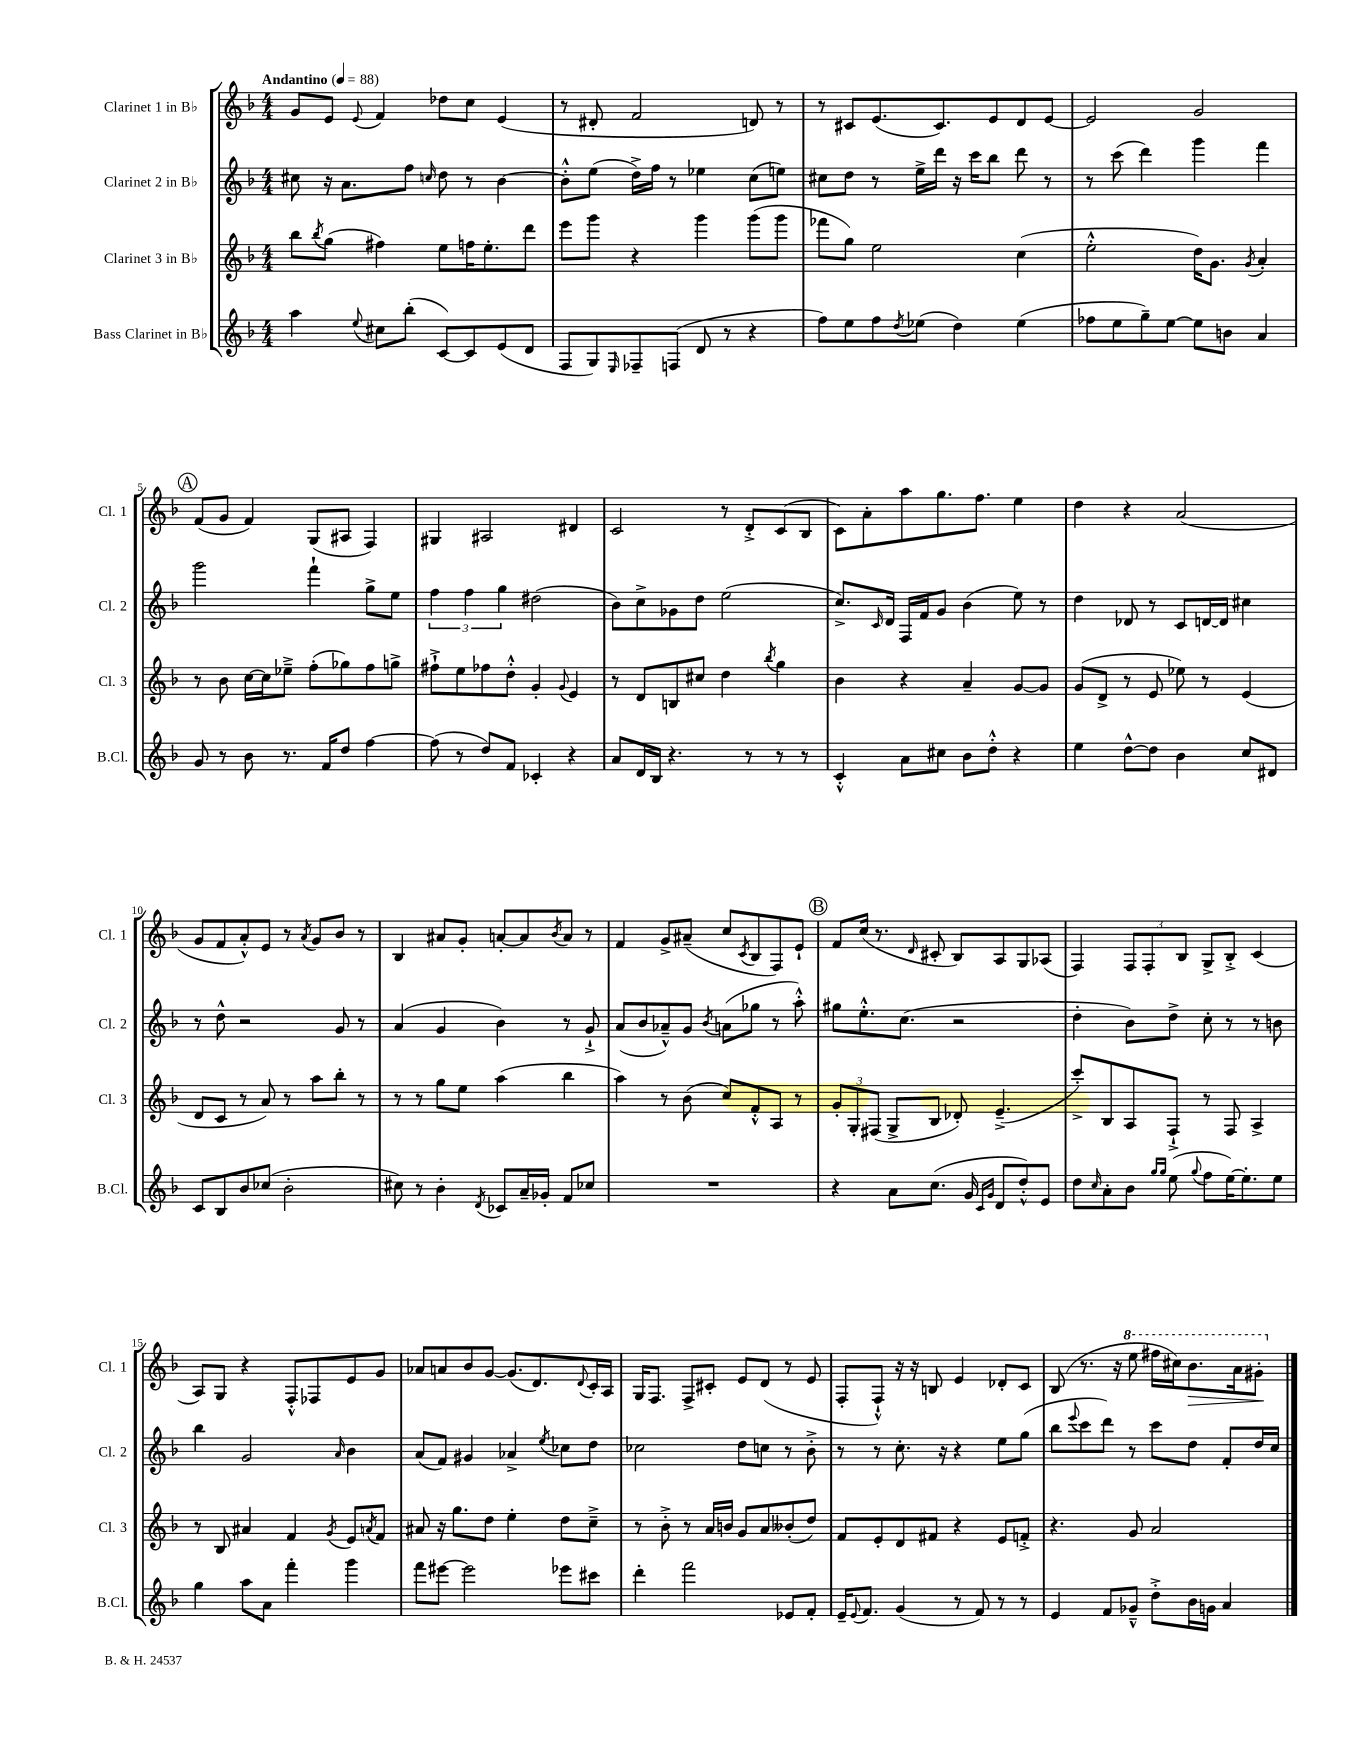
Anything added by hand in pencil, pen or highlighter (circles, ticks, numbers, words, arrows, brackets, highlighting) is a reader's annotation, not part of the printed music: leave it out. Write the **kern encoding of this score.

**kern	**kern	**kern	**kern	**dynam
*part4	*part3	*part2	*part1	*part1
*staff4	*staff3	*staff2	*staff1	*staff1
*I"Bass Clarinet in B♭	*I"Clarinet 3 in B♭	*I"Clarinet 2 in B♭	*I"Clarinet 1 in B♭	*
*I'B.Cl.	*I'Cl. 3	*I'Cl. 2	*I'Cl. 1	*
*clefG2	*clefG2	*clefG2	*clefG2	*
*k[b-]	*k[b-]	*k[b-]	*k[b-]	*
*M4/4	*M4/4	*M4/4	*M4/4	*
*MM88	*MM88	*MM88	*MM88	*
=1	=1	=1	=1	=1
!	!	!	!LO:TX:a:B:t=Andantino	!
4aa\	8bb-\L	8cc#X\	8g/L	.
.	8qbb-/	.	.	.
.	(8gg\J	16r	8e/J	.
.	.	8.a\L	.	.
8qqee/	.	.	8qqe/	.
8cc#X\L	4ff#X\)	.	4f/	.
(8bb-'\J	.	8ff\J	.	.
.	.	16qqccn/	.	.
[8c/L)	8ee\L	8dd\	8dd-X\L	.
8c/]	16ffn\K	8r	8cc\J	.
.	8.ee'\	.	.	.
(8e/	.	[4b-\	(4e/	.
8d/J	8ddd\J	.	.	.
=2	=2	=2	=2	=2
8F/L	8eee\L	8b-'^^\L]	8r	.
8G/)	8ggg\J	(8ee\J	8d#X'/	.
16qqE/	.	.	.	.
8F-X~/	4r	16dd^\LL)	2f/	.
.	.	16ff\JJ	.	.
(8Fn/J	.	8r	.	.
8d/	4ggg\	4ee-X\	.	.
8r	.	.	.	.
4r	(8ggg\L	(8cc\L	8dn/)	.
.	8ggg\J	8een\J)	8r	.
=3	=3	=3	=3	=3
8ff\L)	8fff-X\L	8cc#X\L	8r	.
8ee\	8gg\J)	8dd\J	8c#X/L	.
8ff\	2ee\	8r	(8.e/	.
8qdd/	.	.	.	.
(8ee-X\J	.	16ee^\LL	.	.
.	.	16ddd\JJ	8.c#/)	.
4dd\)	.	16r	.	.
.	.	16ccc\KL	.	.
.	.	8bb-\J	8e/	.
(4ee-\	(4cc\	8ddd\	8d/	.
.	.	8r	[8e/J	.
=4	=4	=4	=4	=4
8ff-X\L	2ee'^^\	8r	2e/]	.
8ee\	.	(8ccc\	.	.
8gg~\)	.	4ddd\)	.	.
[8ee\J	.	.	.	.
8ee\L]	16dd\KL)	4ggg\	2g/	.
.	8.g\J	.	.	.
8bn\J	.	.	.	.
.	8qg/	.	.	.
4a/	4a'/	4fff\	.	.
!!LO:LB:g=z
!!LO:REH:place=s1:t=A
=5	=5	=5	=5	=5
8g/	8r	2ggg\	(8f/L	.
8r	8b-\	.	8g/J	.
8b-\	[16cc\LL	.	4f/)	.
.	16cc\J]	.	.	.
8.r	8ee-X~^\J	.	.	.
.	(8ff'\L	4fff`\	(8G/L	.
16f/KL	.	.	.	.
8dd/J	8gg-X\)	.	8A#X/J	.
[4ff\	8ff\	8gg^\L	4F/)	.
.	8ggn^\J	8ee\J	.	.
=6	=6	=6	=6	=6
(8ff\]	8ff#X`^\L	6ff\	4G#X/	.
8r	8ee\	.	.	.
.	.	6ff\	.	.
8dd/L)	8ff-X\	.	2A#X/	.
.	.	6gg\	.	.
8f/J	8dd'^^\J	.	.	.
4c-X'/	4g'/	(2dd#X\	.	.
.	8qqg/	.	.	.
4r	4e/	.	4d#X/	.
=7	=7	=7	=7	=7
8a/L	8r	8b-\L)	2c/	.
16d/L	8d/L	8cc^\	.	.
16B-/JJ	.	.	.	.
4.r	8Bn/	8g-X\	.	.
.	8cc#X/J	8dd\J	.	.
.	4dd\	(2ee\	8r	.
8r	.	.	8d'^/L	.
.	8qbb-/	.	.	.
8r	4gg\	.	(8c/	.
8r	.	.	8B-/J	.
=8	=8	=8	=8	=8
4c'^^/	4b-\	8.cc^/L)	8c\L)	.
.	.	.	8a'\	.
.	.	16qqc/	.	.
.	.	16d/Jk	.	.
8a\L	4r	16F/LL	8aa\	.
.	.	16f/J	.	.
8cc#X\J	.	8g/J	8.gg\	.
8b-\L	4a~/	(4b-\	.	.
.	.	.	8.ff\J	.
8dd'^^\J	.	.	.	.
4r	[8g/L	8ee\)	4ee\	.
.	8g/J]	8r	.	.
=9	=9	=9	=9	=9
4ee\	(8g/L	4dd\	4dd\	.
.	8d^/J	.	.	.
[8dd^^\L	8r	8d-X/	4r	.
8dd\J]	8e/	8r	.	.
4b-\	8ee-X\)	8c/L	(2a/	.
.	8r	[16dn/L	.	.
.	.	16d/JJ]	.	.
8cc/L	(4e/	4cc#X\	.	.
8d#X/J	.	.	.	.
!!LO:LB:g=z
=10	=10	=10	=10	=10
8c/L	8d/L	8r	8g/L	.
8B-/	8c/J	8dd^^\	8f/	.
8b-/	8r	2r	8a'^^/)	.
(8cc-X/J	8a/)	.	8e/J	.
2b-'\	8r	.	8r	.
.	.	.	8qa/	.
.	8aa\L	.	8g/L	.
.	8bb-'\J	8g/	8b-/J	.
.	8r	8r	8r	.
=11	=11	=11	=11	=11
8cc#X\)	8r	(4a/	4B-/	.
8r	8r	.	.	.
4b-'\	8gg\L	4g/	8a#X/L	.
.	8ee\J	.	8g'/J	.
8qd/	.	.	.	.
8c-X/L	(4aa\	4b-\)	[8an'/L	.
16a~/L	.	.	8a/]	.
16g-X'/JJ	.	.	.	.
.	.	.	8qb-/	.
8f/L	4bb-\	8r	8a/J	.
8cc-X/J	.	8g`^/	8r	.
=12	=12	=12	=12	=12
1r	4aa\)	(8a/L	4f/	.
.	.	8b-/	.	.
.	8r	8a-X~^^/)	8g^/L	.
.	(8b-\	8g/J	(8a#X~/J	.
.	.	8qb-/	.	.
.	8cc/L)	(8an\L	8cc/L	.
.	.	.	8qc/	.
.	8f'^^/	8gg-X\J	8B-/	.
.	8A/J	8r	8F/)	.
.	8r	8aa'^^\)	8e`/J	.
!!LO:REH:place=s1:t=B
=13	=13	=13	=13	=13
4r	12g'/L	8gg#X\L	8f/L	.
.	12G'/	.	.	.
.	.	8.ee'^^\	(16cc/Jk	.
.	(12F#X/J	.	.	.
.	.	.	8.r	.
8a\L	8G^/L	.	.	.
.	.	(8.cc\J	.	.
.	.	.	16qqd/	.
(8.cc\J	8B-/J	.	8c#X'/	.
.	8d-X'/)	2r	8B-/L)	.
16g/	.	.	.	.
16qqc/LL	.	.	.	.
16qqg/JJ	.	.	.	.
8d/L	(4.e~^/	.	8A/	.
8dd'^^/)	.	.	8G/	.
8e/J	.	.	(8A-X/J	.
=14	=14	=14	=14	=14
8dd\L	8ccc'^/L)	4dd'\	4F/)	.
16qqcc/	.	.	.	.
8a'\	8B-/	.	.	.
8b-\J	8A/	8b-\L)	12F/L	.
.	.	.	12F'/	.
16qqgg/LL	.	.	.	.
16qqgg/JJ	.	.	.	.
(8ee\	8F`^/J	8dd^\J	.	.
.	.	.	12B-/J	.
8qqgg/	.	.	.	.
8ff\L	8r	8cc'\	8G^/L	.
[16ee\K)	8F/	8r	8B-'^/J	.
8.ee'\]	.	.	.	.
.	4A^/	8r	(4c/	.
8ee\J	.	8bn\	.	.
!!LO:LB:g=z
=15	=15	=15	=15	=15
4gg\	8r	4bb-\	8A/L)	.
.	8B-/	.	8G/J	.
8aa\L	4a#X/	2g/	4r	.
8a\J	.	.	.	.
4fff'\	4f/	.	8F'^^/L	.
.	.	.	8F-X/	.
.	8qg/	16qqa/	.	.
4ggg\	8e/L	4b-\	8e/	.
.	8qan/	.	.	.
.	8f/J	.	8g/J	.
=16	=16	=16	=16	=16
8fff\L	8a#X/	(8a/L	8a-X/L	.
[8eee#X\J	16r	8f/J)	8an/	.
.	8.gg\L	.	.	.
2eee#\]	.	4g#X/	8b-/	.
.	8dd\J	.	[8g/J	.
.	4ee'\	4a-X^/	(8.g/L]	.
.	.	.	8.d/)	.
.	.	8qee/	.	.
8eee-X\L	8dd\L	8cc-X\L	.	.
.	.	.	8qqd/	.
8ccc#X\J	8cc~^\J	8dd\J	16c'/L	.
.	.	.	16A/JJ	.
=17	=17	=17	=17	=17
4ddd'\	8r	2cc-X\	16G/KL	.
.	.	.	8.F/J	.
.	8b-'^\	.	.	.
2fff\	8r	.	8F^/L	.
.	16a/LL	.	8c#X'/J	.
.	16bn/JJ	.	.	.
.	8g/L	8dd\L	8e/L	.
.	8a/	8ccn\J	(8d/J	.
8e-X/L	(8b--X'/	8r	8r	.
8f'/J	8dd/J)	8b-'^\	8e/	.
=18	=18	=18	=18	=18
16e~/KL	8f/L	8r	8F'/L	.
8qqe/	.	.	.	.
8.f/J	.	.	.	.
.	8e'/	8r	8F`^^/J)	.
(4g/	8d/	8.cc'\	16r	.
.	.	.	16r	.
.	8f#X/J	.	8Bn/	.
.	.	16r	.	.
8r	4r	4r	4e/	.
8f/)	.	.	.	.
8r	8e/L	8ee\L	8d-X'/L	.
8r	8fn'^/J	(8gg\J	8c/J	.
=19	=19	=19	=19	=19
4e/	4.r	8bb-\L	(8B-/	.
.	.	8qqeee/	.	.
.	.	8ccc\	8.r	.
8f/L	.	8ddd\J)	.	.
.	.	.	16r	.
*	*	*	*8va	*
8g-X~^^/J	8g/	8r	8eee\	.
8dd'^\L	2a/	8ccc\L	16fff#X\LL	.
.	.	.	16ccc#X\J)	.
!	!	!	!	!LO:HP:b
16b-\L	.	8dd\J	8.bb-\	>
16gn\JJ	.	.	.	.
4a/	.	8f'/L	.	.
.	.	.	16aa\k	.
.	.	16dd/L	8gg#X'\J	.
.	.	16cc/JJ	.	.
.	.	.	.	]
*	*	*	*X8va	*
==	==	==	==	==
*-	*-	*-	*-	*-
